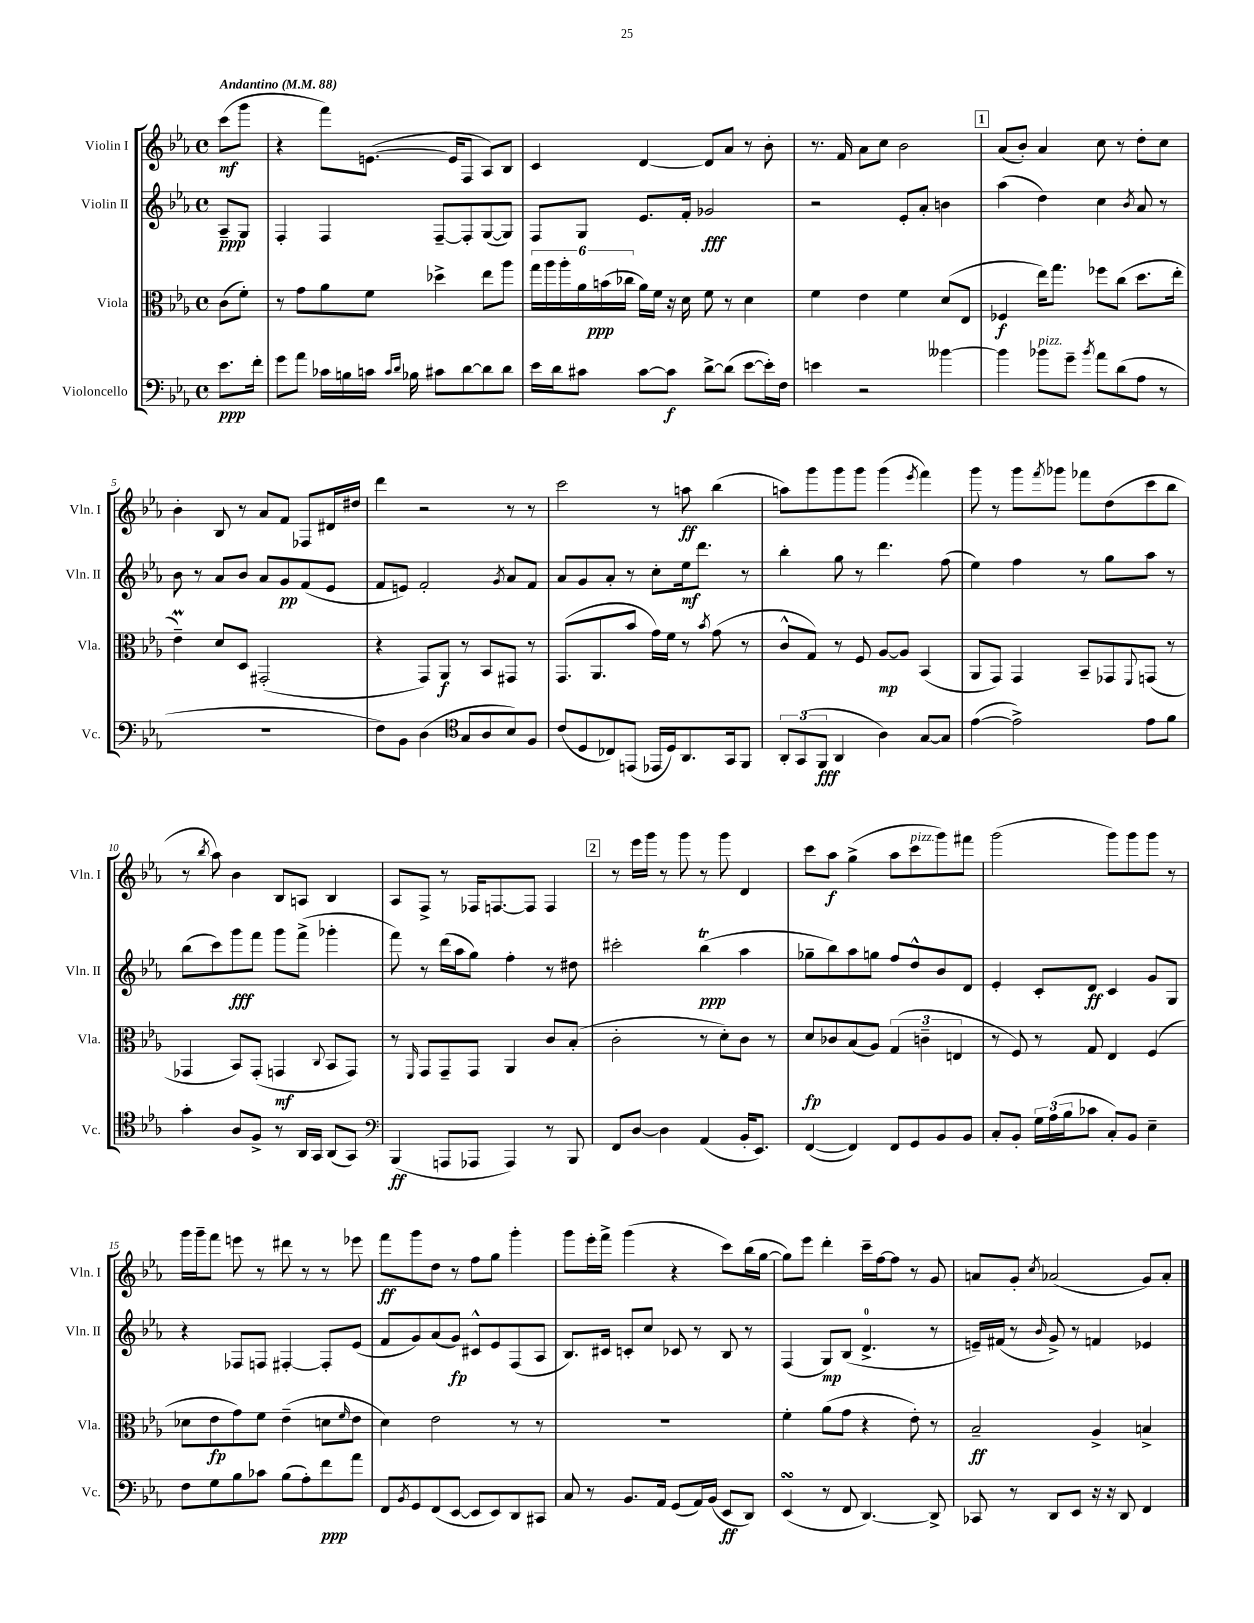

**kern	**dynam	**kern	**dynam	**kern	**dynam	**kern	**dynam
*part4	*part4	*part3	*part3	*part2	*part2	*part1	*part1
*staff4	*staff4	*staff3	*staff3	*staff2	*staff2	*staff1	*staff1
*I"Violoncello	*	*I"Viola	*	*I"Violin II	*	*I"Violin I	*
*I'Vc.	*	*I'Vla.	*	*I'Vln. II	*	*I'Vln. I	*
*clefF4	*	*clefC3	*	*clefG2	*	*clefG2	*
*k[b-e-a-]	*	*k[b-e-a-]	*	*k[b-e-a-]	*	*k[b-e-a-]	*
*M4/4	*	*M4/4	*	*M4/4	*	*M4/4	*
*met(c)	*	*met(c)	*	*met(c)	*	*met(c)	*
*MM88	*	*MM88	*	*MM88	*	*MM88	*
=	=	=	=	=	=	=	=
!	!	!	!	!	!	!LO:TX:a:B:t=Andantino	!
8.e-\L	ppp	(8c\L	.	8A-~/L	ppp	(8ccc\L	mf
.	.	8f'\J)	.	8G/J	.	8ggg\J	.
16f'\Jk	.	.	.	.	.	.	.
=1	=1	=1	=1	=1	=1	=1	=1
8g\L	.	8r	.	4F'/	.	4r	.
8a-\J	.	8g\L	.	.	.	.	.
16c-X\LL	.	8a-\	.	4F/	.	8fff\L)	.
16Bn\	.	.	.	.	.	.	.
16cn\JJ	.	8f\J	.	.	.	([8.en\J	.
16qqc/LL	.	.	.	.	.	.	.
16qqd/JJ	.	.	.	.	.	.	.
16B-X\	.	.	.	.	.	.	.
8c#X\L	.	4dd-X^\	.	[8F~/L	.	.	.
.	.	.	.	.	.	16e/KL]	.
[8d\	.	.	.	8F'/]	.	8F/J	.
8d\]	.	8ee-\L	.	([8G/	.	8A-/L)	.
8d\J	.	8aa-\J	.	8G/J])	.	8B-/J	.
=2	=2	=2	=2	=2	=2	=2	=2
16e-\LL	.	24gg\LL	.	8F/L	.	4c/	.
.	.	24aa-\	.	.	.	.	.
16d\J	.	.	.	.	.	.	.
.	.	24aa-'\	.	.	.	.	.
8c#X\J	.	24a-\	.	8G/J	.	.	.
.	.	(24bn\	ppp	.	.	.	.
.	.	24cc-X\JJ	.	.	.	.	.
[8c#\L	.	16a-\LL)	.	8.e-/L	.	[4d/	.
.	.	16f\JJ	.	.	.	.	.
8c#\J]	f	16r	.	.	.	.	.
.	.	16d\	.	16f'/Jk	.	.	.
[8d^\L	.	8f\	.	2g-X/	fff	8d/L]	.
(8d\J]	.	8r	.	.	.	8a-/J	.
[8e-\L	.	4d\	.	.	.	8r	.
16e-'\L])	.	.	.	.	.	8b-'\	.
16F\JJ	.	.	.	.	.	.	.
=3	=3	=3	=3	=3	=3	=3	=3
4en\	.	4f\	.	2r	.	8.r	.
.	.	.	.	.	.	16f/	.
2r	.	4e-\	.	.	.	8a-\L	.
.	.	.	.	.	.	8cc\J	.
.	.	4f\	.	8e-'/L	.	2b-\	.
.	.	.	.	8a-'/J	.	.	.
[4b--X\	.	(8d/L	.	4bn\	.	.	.
.	.	8E-/J	.	.	.	.	.
!!LO:REH:place=s1:t=1
=4	=4	=4	=4	=4	=4	=4	=4
4b--\]	.	4F-X/	f	(4aa-\	.	(8a-/L	.
.	.	.	.	.	.	8b-'/J)	.
!LO:TX:a:i:t=pizz.	!	!	!	!	!	!	!
8b-X\L	.	16ee-\KL)	.	4dd\)	.	4a-/	.
.	.	8.gg\J	.	.	.	.	.
8g~\J	.	.	.	.	.	.	.
8qb-/	.	.	.	.	.	.	.
8a-\L	.	8ff-X\L	.	4cc\	.	8cc\	.
(8d\	.	(8cc\J	.	.	.	8r	.
.	.	.	.	8qb-/	.	.	.
8A-\J	.	8.dd\L	.	8a-/	.	8dd'\L	.
8r	.	.	.	8r	.	8cc\J	.
.	.	16ee-'\Jk	.	.	.	.	.
!!LO:LB:g=z
=5	=5	=5	=5	=5	=5	=5	=5
1r	.	4e-M~\)	.	8b-\	.	4b-'\	.
.	.	.	.	8r	.	.	.
.	.	8d/L	.	8a-/L	.	8B-/	.
.	.	8D/J	.	8b-/J	.	8r	.
.	.	(2GG#X'/	.	8a-/L	.	8a-/L	.
.	.	.	.	8g/	pp	8f/J	.
.	.	.	.	(8f/	.	8F-X/L	.
.	.	.	.	8e-/J	.	16d#X/L	.
.	.	.	.	.	.	16dd#X/JJ	.
=6	=6	=6	=6	=6	=6	=6	=6
8F\L)	.	4r	.	8f/L	.	4ddd\	.
8BB-\J	.	.	.	8en/J)	.	.	.
(4D\	.	8GG/L)	.	2f'/	.	2r	.
.	.	8AA-/J	f	.	.	.	.
*clefC4	*	*	*	*	*	*	*
8G/L	.	8r	.	.	.	.	.
8A-/	.	8BB-/L	.	.	.	.	.
.	.	.	.	8qg/	.	.	.
8B-/)	.	8GG#X/J	.	8a-/L	.	8r	.
8F/J	.	8r	.	8f/J	.	8r	.
=7	=7	=7	=7	=7	=7	=7	=7
(8c/L	.	(8.GG/L	.	8a-/L	.	2ccc\	.
8D/	.	.	.	8g/	.	.	.
.	.	8.AA-/	.	.	.	.	.
8C-X/)	.	.	.	8a-'/J	.	.	.
(8EEn/J	.	8b-/J	.	8r	.	.	.
16EE-X/LL	.	16g\LL)	.	8cc'\L	.	8r	.
16D/J)	.	16f\JJ	.	.	.	.	.
8.AA-/	.	8r	.	16ee-\k	mf	8aan\	ff
.	.	.	.	8.ddd\J	.	.	.
.	.	8qb-/	.	.	.	.	.
.	.	(8g\	.	.	.	(4bb-\	.
16GG/k	.	.	.	.	.	.	.
8FF/J	.	8r	.	8r	.	.	.
=8	=8	=8	=8	=8	=8	=8	=8
12AA-'/L	.	8c^^/L	.	4bb-'\	.	8aan\L)	.
(12GG/	.	.	.	.	.	.	.
.	.	8G/J)	.	.	.	8ggg\	.
12FF/J	fff	.	.	.	.	.	.
4AA-/	.	8r	.	8gg\	.	8ggg\	.
.	.	8F/	.	8r	.	8ggg\J	.
4A-\)	.	[8A-/L	mp	4.ddd\	.	(4ggg\	.
.	.	8A-/J]	.	.	.	.	.
.	.	.	.	.	.	8qeee-/	.
[8G/L	.	(4BB-/	.	.	.	4fff\)	.
8G/J]	.	.	.	(8ff\	.	.	.
=9	=9	=9	=9	=9	=9	=9	=9
([4e-\	.	8AA-/L	.	4ee-\)	.	8ggg\	.
.	.	8GG/J)	.	.	.	8r	.
2e-^\])	.	4GG/	.	4ff\	.	8ggg\L	.
.	.	.	.	.	.	8qfff/	.
.	.	.	.	.	.	8ggg-X\J	.
.	.	8BB-~/L	.	8r	.	8fff-X\L	.
.	.	8GG-X/	.	8gg\L	.	(8dd\	.
.	.	8qqFF/	.	.	.	.	.
8e-\L	.	(8GGn/J	.	8aa-\J	.	8ccc\	.
8f\J	.	8r	.	8r	.	8bb-\J	.
!!LO:LB:g=z
=10	=10	=10	=10	=10	=10	=10	=10
4g'\	.	4GG-X/	.	(8bb-\L	.	8r	.
.	.	.	.	.	.	8qbb-/	.
.	.	.	.	8ccc\)	.	8aa-\)	.
8A-/L	.	8BB-/L)	.	8ggg\	fff	4b-\	.
8F^/J	.	(8GG-'/J	.	8fff\J	.	.	.
8r	.	4GGn/	mf	8ggg\L	.	8B-/L	.
16AA-/LL	.	.	.	(8fff^\J	.	8An/J	.
16GG/JJ	.	.	.	.	.	.	.
.	.	8qqC/	.	.	.	.	.
(8AA-/L	.	8BB-/L	.	4ggg-X'\	.	4B-/	.
8GG/J)	.	8GG/J)	.	.	.	.	.
=11	=11	=11	=11	=11	=11	=11	=11
*clefF4	*	*	*	*	*	*	*
(4BBB-/	ff	8r	.	8fff\)	.	8A-/L	.
.	.	16qqFF/	.	.	.	.	.
.	.	8GG/L	.	8r	.	8F^/J	.
8AAAn/L	.	8GG~/	.	(16ddd\LL	.	8r	.
.	.	.	.	16aa-\J	.	.	.
8AAA-X/J	.	8GG/J	.	8gg\J)	.	16F-X/KL	.
.	.	.	.	.	.	[8.Fn/	.
4AAA-/)	.	4AA-/	.	4ff'\	.	.	.
.	.	.	.	.	.	8F/J]	.
8r	.	8c/L	.	8r	.	4F/	.
8BBB-/	.	(8B-'/J	.	8dd#X\	.	.	.
!!LO:REH:place=s1:t=2
=12	=12	=12	=12	=12	=12	=12	=12
8FF/L	.	2c'\	.	2ccc#X'\	.	8r	.
[8D/J	.	.	.	.	.	16eee-\LL	.
.	.	.	.	.	.	16ggg\JJ	.
4D\]	.	.	.	.	.	8r	.
.	.	.	.	.	.	8ggg\	.
(4AA-/	.	8r	.	(4bb-T\	ppp	8r	.
.	.	8d'\L)	.	.	.	8ggg\	.
16BB-'/KL	.	8c\J	.	4aa-\	.	4d/	.
8.EE-/J)	.	.	.	.	.	.	.
.	.	8r	.	.	.	.	.
=13	=13	=13	=13	=13	=13	=13	=13
([4FF/	.	8d/L	fp	8gg-X~\L	.	8ccc\L	.
.	.	8c-X/	.	8bb-\)	.	8aa-\J	f
4FF/])	.	(8B-/	.	8aa-\	.	(4gg^\	.
.	.	8A-/J)	.	8ggn\J	.	.	.
8FF/L	.	(6G/	.	8ff/L	.	8aa-\L	.
!	!	!	!	!	!	!LO:TX:a:i:t=pizz.	!
8GG/	.	.	.	8dd^^/	.	8ccc\	.
.	.	6cn~\	.	.	.	.	.
8BB-/	.	.	.	8b-/	.	8ggg\)	.
.	.	6En/	.	.	.	.	.
8BB-/J	.	.	.	8d/J	.	8fff#X\J	.
=14	=14	=14	=14	=14	=14	=14	=14
8C'/L	.	8r	.	4e-'/	.	(2ggg\	.
8BB-'/J	.	8F/)	.	.	.	.	.
24G\LL	.	8r	.	8c'/L	.	.	.
(24A-\	.	.	.	.	.	.	.
24B-\J	.	.	.	.	.	.	.
8c-X\J	.	8G/	.	8d/J	ff	.	.
8C'/L)	.	4E-/	.	4c/	.	8ggg\L)	.
8BB-/J	.	.	.	.	.	8ggg\	.
4E-~\	.	(4F/	.	8g/L	.	8ggg\J	.
.	.	.	.	8G/J	.	8r	.
!!LO:LB:g=z
=15	=15	=15	=15	=15	=15	=15	=15
8F\L	.	8d-X\L	.	4r	.	16ggg\LL	.
.	.	.	.	.	.	16ggg~\J	.
8G\	.	8e-\	fp	.	.	8fff\J	.
8B-\	.	8g\)	.	8F-X/L	.	8eeen\	.
8c-X\J	.	8f\J	.	8Fn/J	.	8r	.
(8B-\L	.	(4e-~\	.	[4F#X'/	.	8ddd#X\	.
8A-'\)	.	.	.	.	.	8r	.
8f\	ppp	8dn\L	.	8F#'/L]	.	8r	.
.	.	16qqf/	.	.	.	.	.
8a-\J	.	8e-\J	.	(8e-/J	.	8eee-X\	.
=16	=16	=16	=16	=16	=16	=16	=16
8FF/L	.	4d\)	.	8f/L	.	8fff\L	ff
8qBB-/	.	.	.	.	.	.	.
8GG/	.	.	.	8g/)	.	8ggg\	.
(8FF/	.	2e-\	.	(8a-/	.	8dd\J	.
[8EE-/J	.	.	.	8g/J)	fp	8r	.
8EE-/L]	.	.	.	8c#X^^/L	.	8ff\L	.
8EE-/)	.	.	.	8e-/	.	8gg\J	.
8DD/	.	8r	.	(8F/	.	4ggg'\	.
8CC#X/J	.	8r	.	8A-/J	.	.	.
=17	=17	=17	=17	=17	=17	=17	=17
8C/	.	1r	.	8.B-/L)	.	8ggg\L	.
8r	.	.	.	.	.	16eee-'\L	.
.	.	.	.	16c#X/Jk	.	16fff^\JJ	.
8.BB-/L	.	.	.	8cn'/L	.	(4ggg\	.
.	.	.	.	8cc/J	.	.	.
16AA-/Jk	.	.	.	.	.	.	.
(8GG/L	.	.	.	8c-X/	.	4r	.
16AA-/L)	.	.	.	8r	.	.	.
(16BB-/JJ	.	.	.	.	.	.	.
8EE-/L	ff	.	.	8B-/	.	8ccc\L)	.
8DD/J)	.	.	.	8r	.	(16bb-\L	.
.	.	.	.	.	.	[16gg\JJ	.
=18	=18	=18	=18	=18	=18	=18	=18
(4EE-sSSs/	.	4f'\	.	(4F/	.	8gg\L])	.
.	.	.	.	.	.	8eee-\J	.
8r	.	(8a-\L	.	8G/L)	mp	4ddd'\	.
8FF/	.	8g\J	.	(8B-/J	.	.	.
[4.DD/)	.	4r	.	4.d^/	.	16ccc~\LL	.
.	.	.	.	.	.	[16ff\J	.
.	.	.	.	.	.	8ff\J]	.
.	.	8e-'\)	.	.	.	8r	.
8DD^/]	.	8r	.	8r	.	8g/	.
=19	=19	=19	=19	=19	=19	=19	=19
8CC-X/	.	2B-~/	ff	16en~/LL)	.	8an/L	.
.	.	.	.	(16f#X/JJ	.	.	.
8r	.	.	.	8r	.	8g'/J	.
.	.	.	.	16qqb-/	.	8qcc/	.
8DD/L	.	.	.	8g^/)	.	(2a-X/	.
8EE-/J	.	.	.	8r	.	.	.
16r	.	4A-^/	.	4fn/	.	.	.
16r	.	.	.	.	.	.	.
8DD/	.	.	.	.	.	.	.
4FF/	.	4Bn^/	.	4e-X/	.	8g/L)	.
.	.	.	.	.	.	8a-'/J	.
==	==	==	==	==	==	==	==
*-	*-	*-	*-	*-	*-	*-	*-
